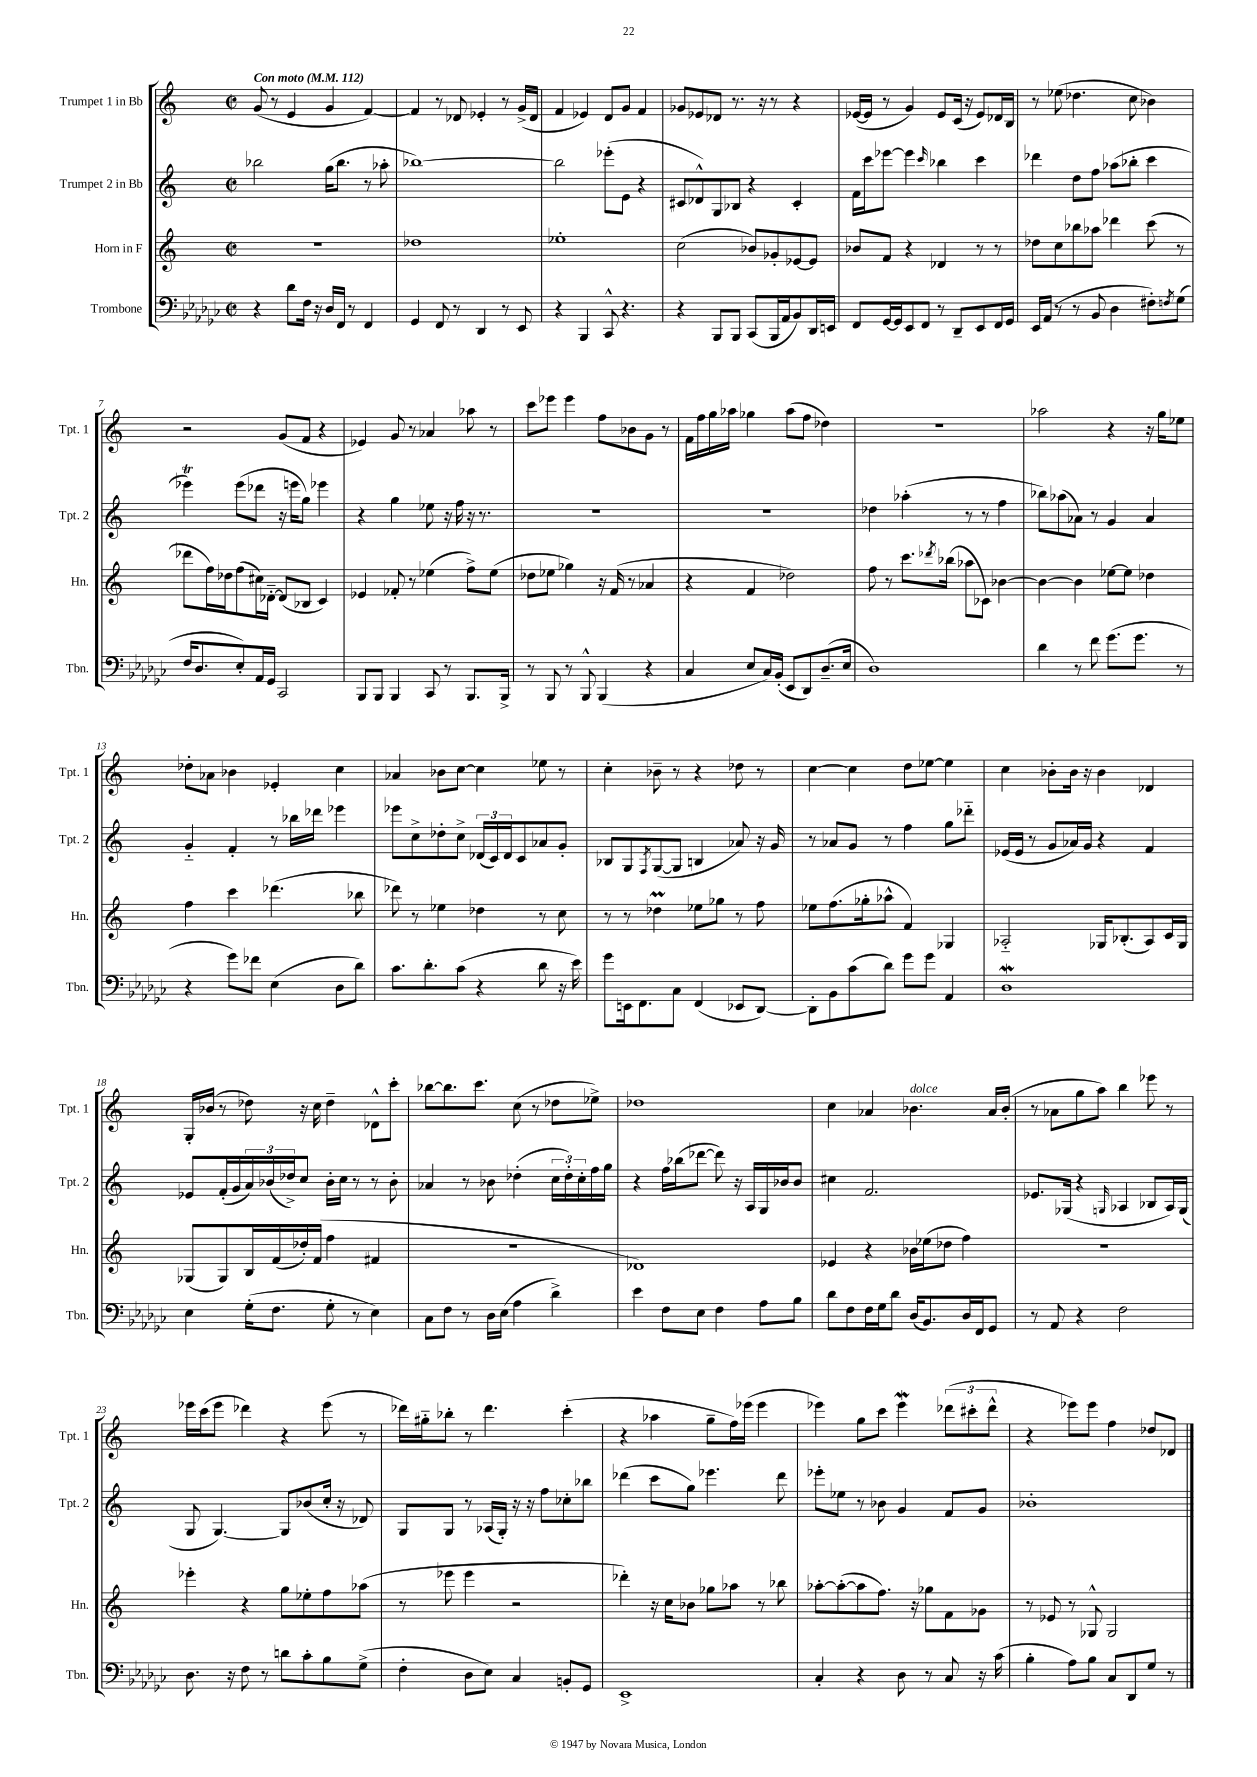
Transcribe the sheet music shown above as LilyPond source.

<<
\new StaffGroup <<
\new Staff = "s0" \with { instrumentName = "Trumpet 1 in Bb" shortInstrumentName = "Tpt. 1" } {
    \clef treble \key c \major \defaultTimeSignature \time 2/2 \tempo "Con moto" 4 = 112
    g'8( r8 e'4 g'4 f'4~) |
    f'4 r8 des'8 ees'4-. r8 g'16->( des'16 |
    f'4 ees'4) d'8 g'8 f'4 |
    ges'8 ees'8 des'8 r8. r16 r8 r4 |
    ees'16~( ees'16 r8 g'4) ees'8 c'16( r16 ees'8) des'16 b16 |
    r8 ees''8( des''4. c''8 bes'4) |
    r2 g'8( f'8 r4 |
    ees'4) g'8 r8 aes'4 aes''8 r8 |
    c'''8 ees'''8 ees'''4 f''8 bes'8 g'8 r8 |
    f'16 f''16 g''16 aes''16 ges''4 aes''8( f''8 des''4) |
    r1 |
    aes''2 r4 r16 g''16 ees''8 |
    des''8-. aes'8 bes'4 ees'4-. c''4 |
    aes'4 bes'8 c''8~ c''4 ees''8 r8 |
    c''4-. bes'8-- r8 r4 des''8 r8 |
    c''4~ c''4 d''8 ees''8~ ees''4 |
    c''4 bes'8-. bes'16 r16 bes'4 des'4 |
    g16-. bes'16( r8 des''8) r16 c''16 des''4-- des'8-^ c'''8-. |
    bes''8~ bes''8. c'''8. c''8( r8 des''8 ees''8->) |
    des''1 |
    c''4 aes'4 bes'4.^\markup { \italic "dolce" } aes'16 bes'16-.( |
    r8 aes'8 g''8 a''8) b''4 ees'''8 r8 |
    ees'''16 c'''16( ees'''8 des'''4) r4 ees'''8( r8 |
    des'''16) gis''16-_ bes''8-. r8 des'''4. c'''4-.( |
    r4 aes''4 g''8-- f''16) ees'''16( ees'''4 |
    ees'''4) g''8 c'''8 ees'''4\mordent \tuplet 3/2 { des'''8( cis'''8-. des'''8-^ } |
    r4 ees'''8) ees'''8 f''4 des''8 des'8 \bar "|." |
}
\new Staff = "s1" \with { instrumentName = "Trumpet 2 in Bb" shortInstrumentName = "Tpt. 2" } {
    \clef treble \key c \major \defaultTimeSignature \time 2/2
    bes''2 g''16( bes''8. r8 aes''8-. |
    bes''1~) |
    bes''2 ees'''8-.( e'8 r4 |
    cis'8 des'8-^) g8 bes8 r4 cis'4-. |
    f'16 c'''16 ees'''8~ ees'''4 \grace { c'''16 } bes''4 c'''4 |
    des'''4 d''8 f''8 aes''8( bes''8-. c'''4 |
    ees'''4\trill) ees'''8( des'''8 r16 e'''16 g''8) ees'''4 |
    r4 g''4 ees''8 r16 f''16 r16 r8. |
    r1 |
    R1 |
    des''4 aes''4-.( r8 r8 f''4 |
    bes''8) aes''8( aes'8) r8 g'4 aes'4 |
    g'4-_ f'4-. r8 bes''16 des'''16 ees'''4 |
    ees'''8 c''8-> des''8-. c''8-> \tuplet 3/2 { des'16( c'16) des'16 } c'8 aes'8 g'8-. |
    bes8 g8 \acciaccatura { f8 } g8~( g8 b4 aes'8) r16 g'16 |
    r8 aes'8 g'8 r8 f''4 g''8 des'''8-_ |
    ees'16( ees'16 r8 g'8 aes'16) g'16 r4 f'4 |
    ees'8 f'16-.( g'16 \tuplet 3/2 { a'16) bes'16( des''16->) } c''8 bes'16-. c''16 r8 r8 bes'8-. |
    aes'4 r8 bes'8 des''4-.( \tuplet 3/2 { c''16 des''16-.) c''16-. } f''16 g''16 |
    r4 f''16 bes''16( des'''8~ des'''8) r16 a16 g16 bes'16 bes'8 |
    cis''4 f'2. |
    ees'8. ges16( r4 \grace { g16 } aes4 bes8 aes16) g16( |
    g8 g4.~) g8 bes'8( c''16-. r16 des'8) |
    g8 g8 r8 aes16( g16-.) r16 r16 f''8 ces''8-. bes''8 |
    des'''4( c'''8 g''8) ees'''4. des'''8 |
    ees'''8-. ees''8 r8 bes'8 g'4 f'8 g'8 |
    bes'1-. \bar "|." |
}
\new Staff = "s2" \with { instrumentName = "Horn in F" shortInstrumentName = "Hn." } {
    \clef treble \key c \major \defaultTimeSignature \time 2/2
    R1 |
    des''1 |
    ees''1-. |
    c''2( bes'8) ges'8-. ees'8~ ees'8 |
    bes'8 f'8 r4 des'4 r8 r8 |
    des''8 c''8 bes''8 aes''8 des'''4 c'''8( r8 |
    des'''8 f''16) des''16 f''8( cis''16) des'16~-_ des'8( bes8 c'4) |
    ees'4 fes'8-. r8 ees''4( f''8->) ees''8( |
    des''8 ees''8 ges''4) r16 f'16( r8 aes'4 |
    r4 f'4 des''2) |
    f''8 r8 c'''8. \acciaccatura { des'''8 } bes''16( aes''8 ces'8) bes'4~ |
    bes'4~ bes'4 ees''8~ ees''8 des''4 |
    f''4 c'''4 des'''4.( bes''8 |
    des'''8) r8 ees''4 des''4 r8 c''8 |
    r8 r8 des''4\prall ees''8 ges''8 r8 f''8 |
    ees''8 f''8.( ges''16-. aes''8-^ f'4) ges4 |
    aes2-_ ges16 bes8.-.( aes8) c'16 ges16 |
    ges8( ges8) b16 f'16( des''16-.) f'16( f''4 fis'4 |
    R1 |
    des'1) |
    ees'4 r4 bes'16 ees''16( des''8 f''4) |
    r1 |
    ees'''4-. r4 g''8 ees''8-. f''8 aes''8( |
    r8 ees'''8 ees'''4 r2 |
    des'''4-.) r16 c''16 bes'8 ges''8 aes''8 r8 bes''8 |
    aes''8~-. aes''8~-.( aes''8 f''8.) r16 ges''8 f'8 ges'8 |
    r8 ees'8 r8 ges8-^ ges2 \bar "|." |
}
\new Staff = "s3" \with { instrumentName = "Trombone" shortInstrumentName = "Tbn." } {
    \clef bass \key ges \major \defaultTimeSignature \time 2/2
    r4 des'8 f16 r16 des16 f,16 r8 f,4 |
    ges,4 f,8 r8 des,4 r8 ees,8 |
    r4 bes,,4 ces,8-^ r4. |
    r4 bes,,8 bes,,8 ces,8( bes,,16 aes,16 bes,8) des,16 e,16 |
    f,8 ges,16~ ges,16 ees,8 f,8 r8 des,8-- ees,8 f,16 ges,16 |
    ees,16 aes,16( r8 r8 bes,8 des4 fis8-.) \acciaccatura { f8 } ges8( |
    f16 des8. ees8-.) aes,16 ges,16 ces,2 |
    bes,,8 bes,,8 bes,,4 ces,8 r8 bes,,8. bes,,16-> |
    r8 bes,,8 r8 bes,,8-^ bes,,4( r4 |
    ces4 ees8 ces16) bes,16-.( ees,8 des,8) des8.--( ees16 |
    des1) |
    des'4 r8 f'8 ges'8.( ges'8. r8 |
    r4 ges'8) fes'8 ees4( des8 des'8) |
    ces'8. des'8.-. ces'8( r4 des'8 r16 ees'16) |
    ges'8 e,16 f,8. ces8 f,4( ees,8 des,8~) |
    des,8-. bes,8 ces'8( des'8) ges'8 ges'8 aes,4 |
    des1\mordent |
    ees4 ges16-.( f8. ges8-. r8 ees4) |
    ces8 f8 r8 des16 ees16( aes4 des'4->) |
    ees'4 f8 ees8 f4 aes8 bes8 |
    des'8 f8 f16 ges16 des'8 des16( bes,8.) des16 f,16 ges,8 |
    r8 aes,8 r4 f2 |
    des8. r16 f8 r8 d'8 ces'8-. bes8 ges8->( |
    f4-. des8 ees8) ces4 b,8-. ges,8 |
    ees,1-> |
    ces4-. r4 des8 r8 ces8 r16 ces'16( |
    bes4-. aes8) bes8 ces8 des,8 ges8 r8 \bar "|." |
}
>>
>>
